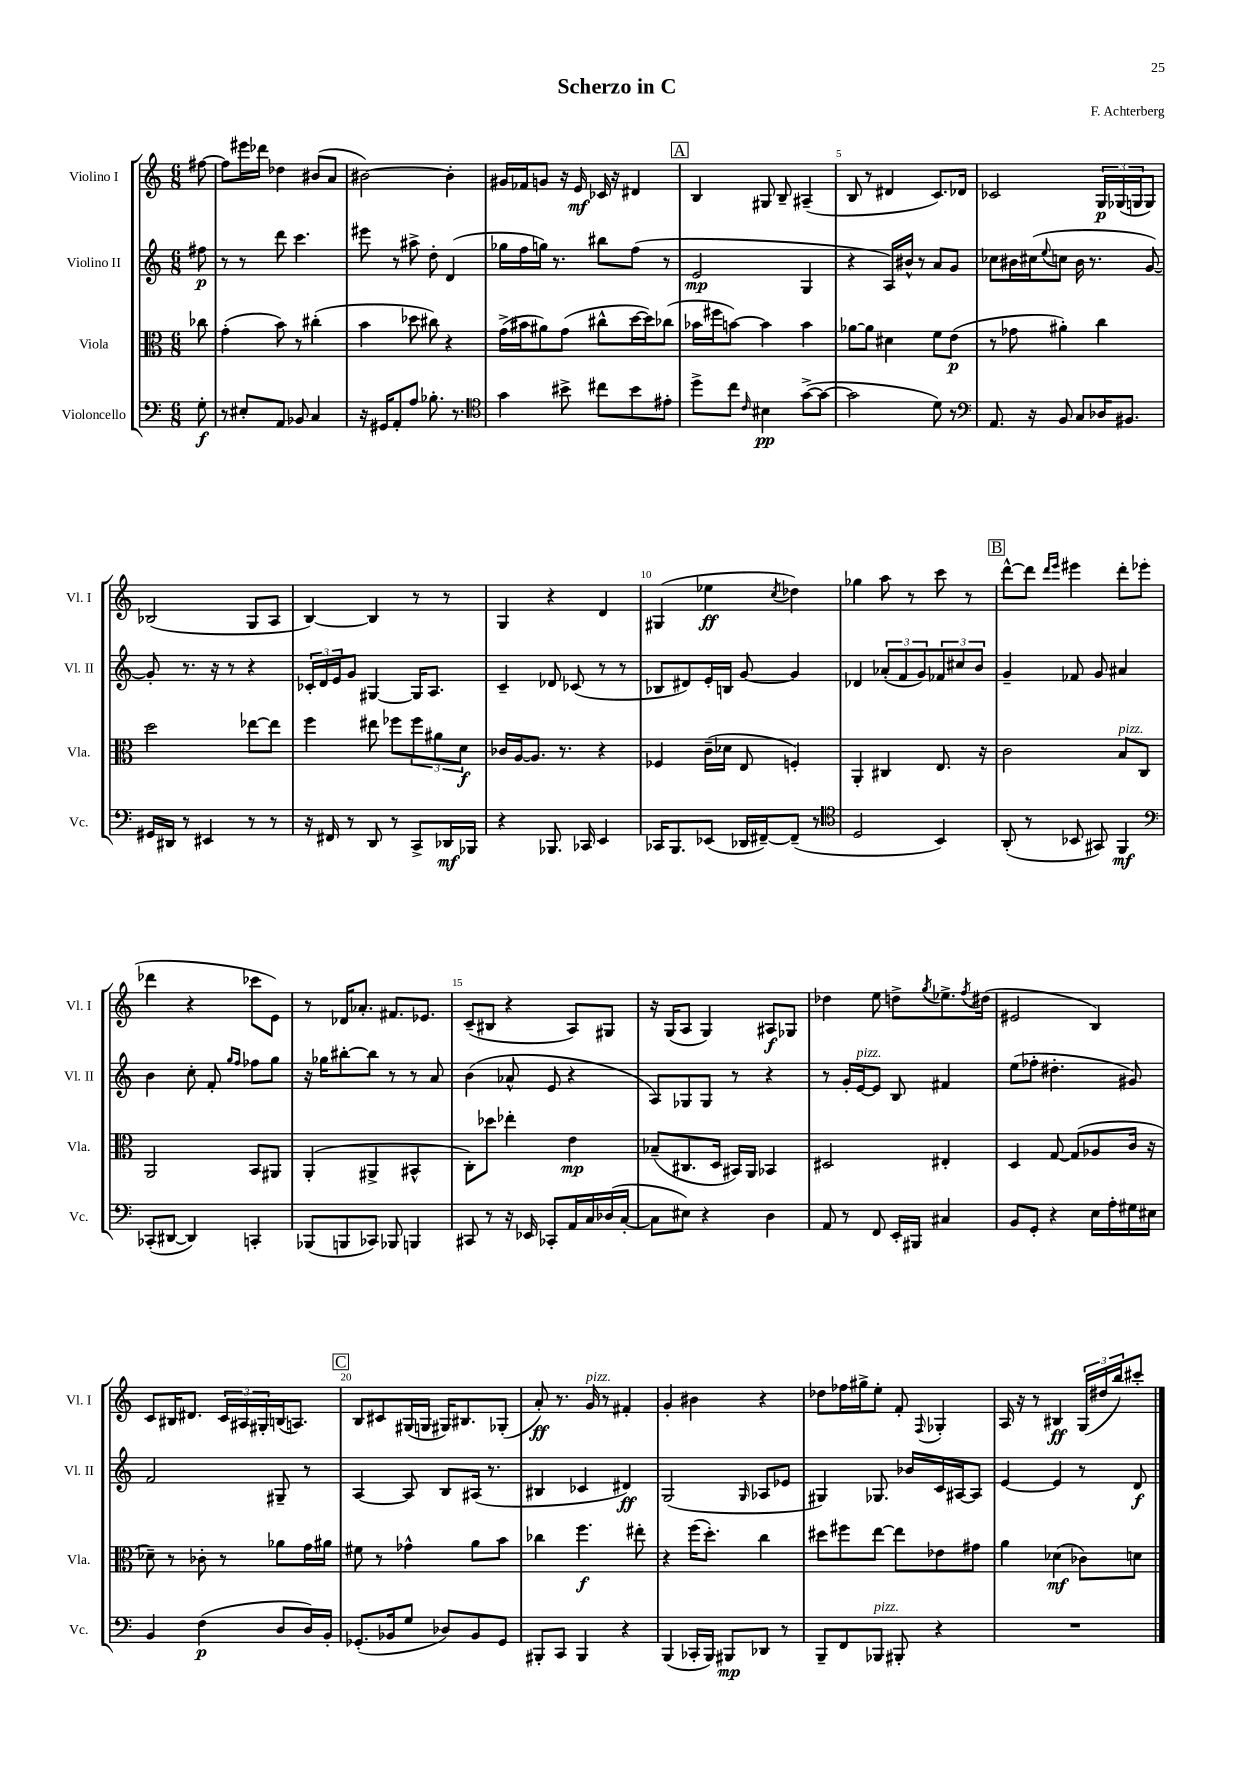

**kern	**kern	**kern	**kern
*staff4	*staff3	*staff2	*staff1
*clefF4	*clefC3	*clefG2	*clefG2
*k[]	*k[]	*k[]	*k[]
*M6/8	*M6/8	*M6/8	*M6/8
8G'	8cc-	8ff#	[8ff#
=	=	=	=
8r	(4g'	8r	8ff#]
8E#'	.	8r	16eee#
.	.	.	16ddd-
8AA	8b)	8ddd	4dd-
8BB-	8r	4.ccc	.
4C	(4cc#'	.	(8b#
.	.	.	8a
=	=	=	=
16r	4b	8eee#	[2b#)
16GG#	.	.	.
8AA'	.	8r	.
8A	8dd-	8aa#^	.
8.B-'	8cc#)	8dd'	.
.	4r	(4d	4b#']
8.r	.	.	.
=	=	=	=
*clefC4	*	*	*
4g	(16g^	16gg-	16g#
.	16b#	16ff	16f-
.	8a#)	16gg)	8g
.	.	8.r	.
8b#^	(8g	.	16r
.	.	.	16e
8cc#	8cc#^^	8bb#	16c-
.	.	.	16r
8b#	[16dd	(8ff	4d#
.	16dd])	.	.
8e#'	(8cc-	8r	.
=	=	=	=
8dd^	16b-	2e	4B
.	16ff#	.	.
8cc	[8b)	.	.
16qqc	.	.	.
4B#	4b]	.	8G#
.	.	.	8B~
([8g^	4b	4G	(4A#~
8g_	.	.	.
=	=	=	=
2g]	[8a-	4r	8B
.	8a-]	.	8r
.	4d#	16A)	4d#
.	.	16b#^^	.
.	.	8r	.
8d)	8f	8a	8.c)
8r	(8e	8g	.
.	.	.	16d-
=	=	=	=
*clefF4	*	*	*
8.AA	8r	8cc-	2c-
.	8g-	16b#	.
16r	.	(16cc#	.
.	.	8qqee	.
8BB	4a#')	8cc	.
8C	.	16b#	.
.	.	8.r	.
16D-	4cc	.	24G
.	.	.	(24G-
8.BB#	.	.	.
.	.	.	24G
.	.	[8g)	8G)
=	=	=	=
16GG#	2dd	8g']	(2B-
16DD#	.	.	.
8r	.	8.r	.
4EE#	.	.	.
.	.	16r	.
.	.	8r	.
8r	[8ee-	4r	8G
8r	8ee-]	.	8A
=	=	=	=
16r	4ff	24c-'	[4B)
.	.	24d	.
16FF#	.	.	.
.	.	24e	.
8r	.	8g	.
8DD	8ee#	[4G#	4B]
8r	8ff-	.	.
8CC^	12ff-	16G#]	8r
.	.	8.A	.
.	12a#	.	.
16DD-	.	.	8r
.	12d	.	.
16BBB-	.	.	.
=	=	=	=
4r	16c-	4c~	4G
.	[16A	.	.
.	8.A]	.	.
8.BBB-	.	8d-	4r
.	8.r	.	.
.	.	(8c-	.
16CC-	.	.	.
4EE	4r	8r	4d
.	.	8r	.
=	=	=	=
16CC-	4F-	8B-	(4G#
8.BBB	.	.	.
.	.	8d#)	.
(8EE-	(16c~	16e'	4ee-
.	16d-	16B	.
16DD-	8E	[8g	.
[16FF#~)	.	.	.
.	.	.	8qcc
(8FF#~]	4F')	4g]	4dd-)
8r	.	.	.
=	=	=	=
*clefC4	*	*	*
2D	4AA'	4d-	4gg-
.	4C#	(12a-'	8aa
.	.	12f	.
.	.	.	8r
.	.	12g)	.
4BB)	8.E	12f-	8ccc
.	.	12cc#	.
.	.	.	8r
.	.	12b	.
.	16r	.	.
=	=	=	=
(8AA'	2c	4g~	[8ddd^^
8r	.	.	8ddd]
.	.	.	16qqddd
.	.	.	16qqeee
8BB-	.	8f-	4eee#
8GG#)	.	8g	.
4FF	8B	4a#	8ddd'
.	8C	.	(8eee-
=	=	=	=
*clefF4	*	*	*
(8CC-'	2AA	4b	4ddd-
[8DD#	.	.	.
4DD#])	.	8cc'	4r
.	.	8f'	.
.	.	16qqgg	.
.	.	16qqff	.
4CC'	8BB	8ff-	8ccc-
.	8AA#	8gg	8e)
=	=	=	=
(8BBB-	(4AA'	16r	8r
.	.	16gg-	.
8BBB	.	[8bb#'	16d-
.	.	.	8.a-'
8CC-)	4AA#^	8bb#]	.
8BBB-	.	8r	8.f#
4BBB	4BB#^^	8r	.
.	.	.	8.e-
.	.	8a	.
=	=	=	=
8CC#	8C')	(4b	(8c~
8r	8dd-	.	8B#
16r	4ee-'	8a-^^	4r
16EE-	.	.	.
8CC-'	.	8e	.
16AA	4e	4r	8A)
16C	.	.	.
(16D-	.	.	8G#
[16C'	.	.	.
=	=	=	=
8C]	(8B-~	8A)	16r
.	.	.	(16G
8E#)	8.C#	8G-	8A
4r	.	8G-	4G)
.	16D	.	.
.	16BB#)	8r	.
.	16AA	.	.
4D	4BB-	4r	8A#
.	.	.	8G-
=	=	=	=
8AA	2D#	8r	4dd-
8r	.	16g'	.
.	.	[16e	.
8FF	.	8e]	8ee
16EE'	.	8B	8dd^
16BBB#	.	.	.
.	.	.	8qgg
4C#	4E#'	4f#	8.ee-^
.	.	.	8qff
.	.	.	(16dd#
=	=	=	=
8BB	4D	(8ee	2e#
8GG'	.	8ff-'	.
4r	[8G	4.dd#'	.
.	(8G]	.	.
16E	8A-	.	4B)
16A'	.	.	.
16G#	16c	8g#)	.
16E#	16r	.	.
=	=	=	=
4BB	8d-~)	2f	8c
.	8r	.	16B#
.	.	.	8.d#
(4F	8c-'	.	.
.	8r	.	24c
.	.	.	24A#
.	.	.	24G#'
8D	8a-	8G#~	(16B
.	.	.	8.A)
16D)	16g	8r	.
16BB'	16a#	.	.
=	=	=	=
(8.GG-'	8f#	[4A	8B
.	8r	.	8c#
16BB-	.	.	.
8G	4g-^^	8A]	(16G#
.	.	.	16G
8D-)	.	8B	16G#)
.	.	.	8.B#
8BB-	8a	(16A#	.
.	.	8.r	.
8GG-	8b	.	(8G-'
=	=	=	=
8BBB#'	4cc-	4B#	8a')
8CC	.	.	8.r
4BBB#	4.ff	4c-	.
.	.	.	16g
.	.	.	8r
4r	.	4d#)	4f#'
.	8ee#'	.	.
=	=	=	=
(4BBB	4r	(2G	4g'
16CC-'	(16ff	.	4b#
16BBB)	8.dd')	.	.
8BBB#	.	.	.
.	.	16qqG	.
8DD-	4cc	8A-	4r
8r	.	8e-	.
=	=	=	=
8BBB~	8dd#	4G#)	8dd-
8FF	8ff#	.	16ff-
.	.	.	16gg#^
8BBB-	[8ee	8.G-	8ee'
8BBB#'	8ee]	.	8f'
.	.	16b-	.
.	.	.	8qqF
4r	8e-	16c	4G-'
.	.	[16A#	.
.	8g#	8A#]	.
=	=	=	=
2.r	4a	[4e	16A
.	.	.	16r
.	.	.	8r
.	(4d-	4e]	4B#
.	8c-)	8r	(24G
.	.	.	24dd#
.	.	.	24bb)
.	8d	8d	8ccc#'
==	==	==	==
*-	*-	*-	*-
